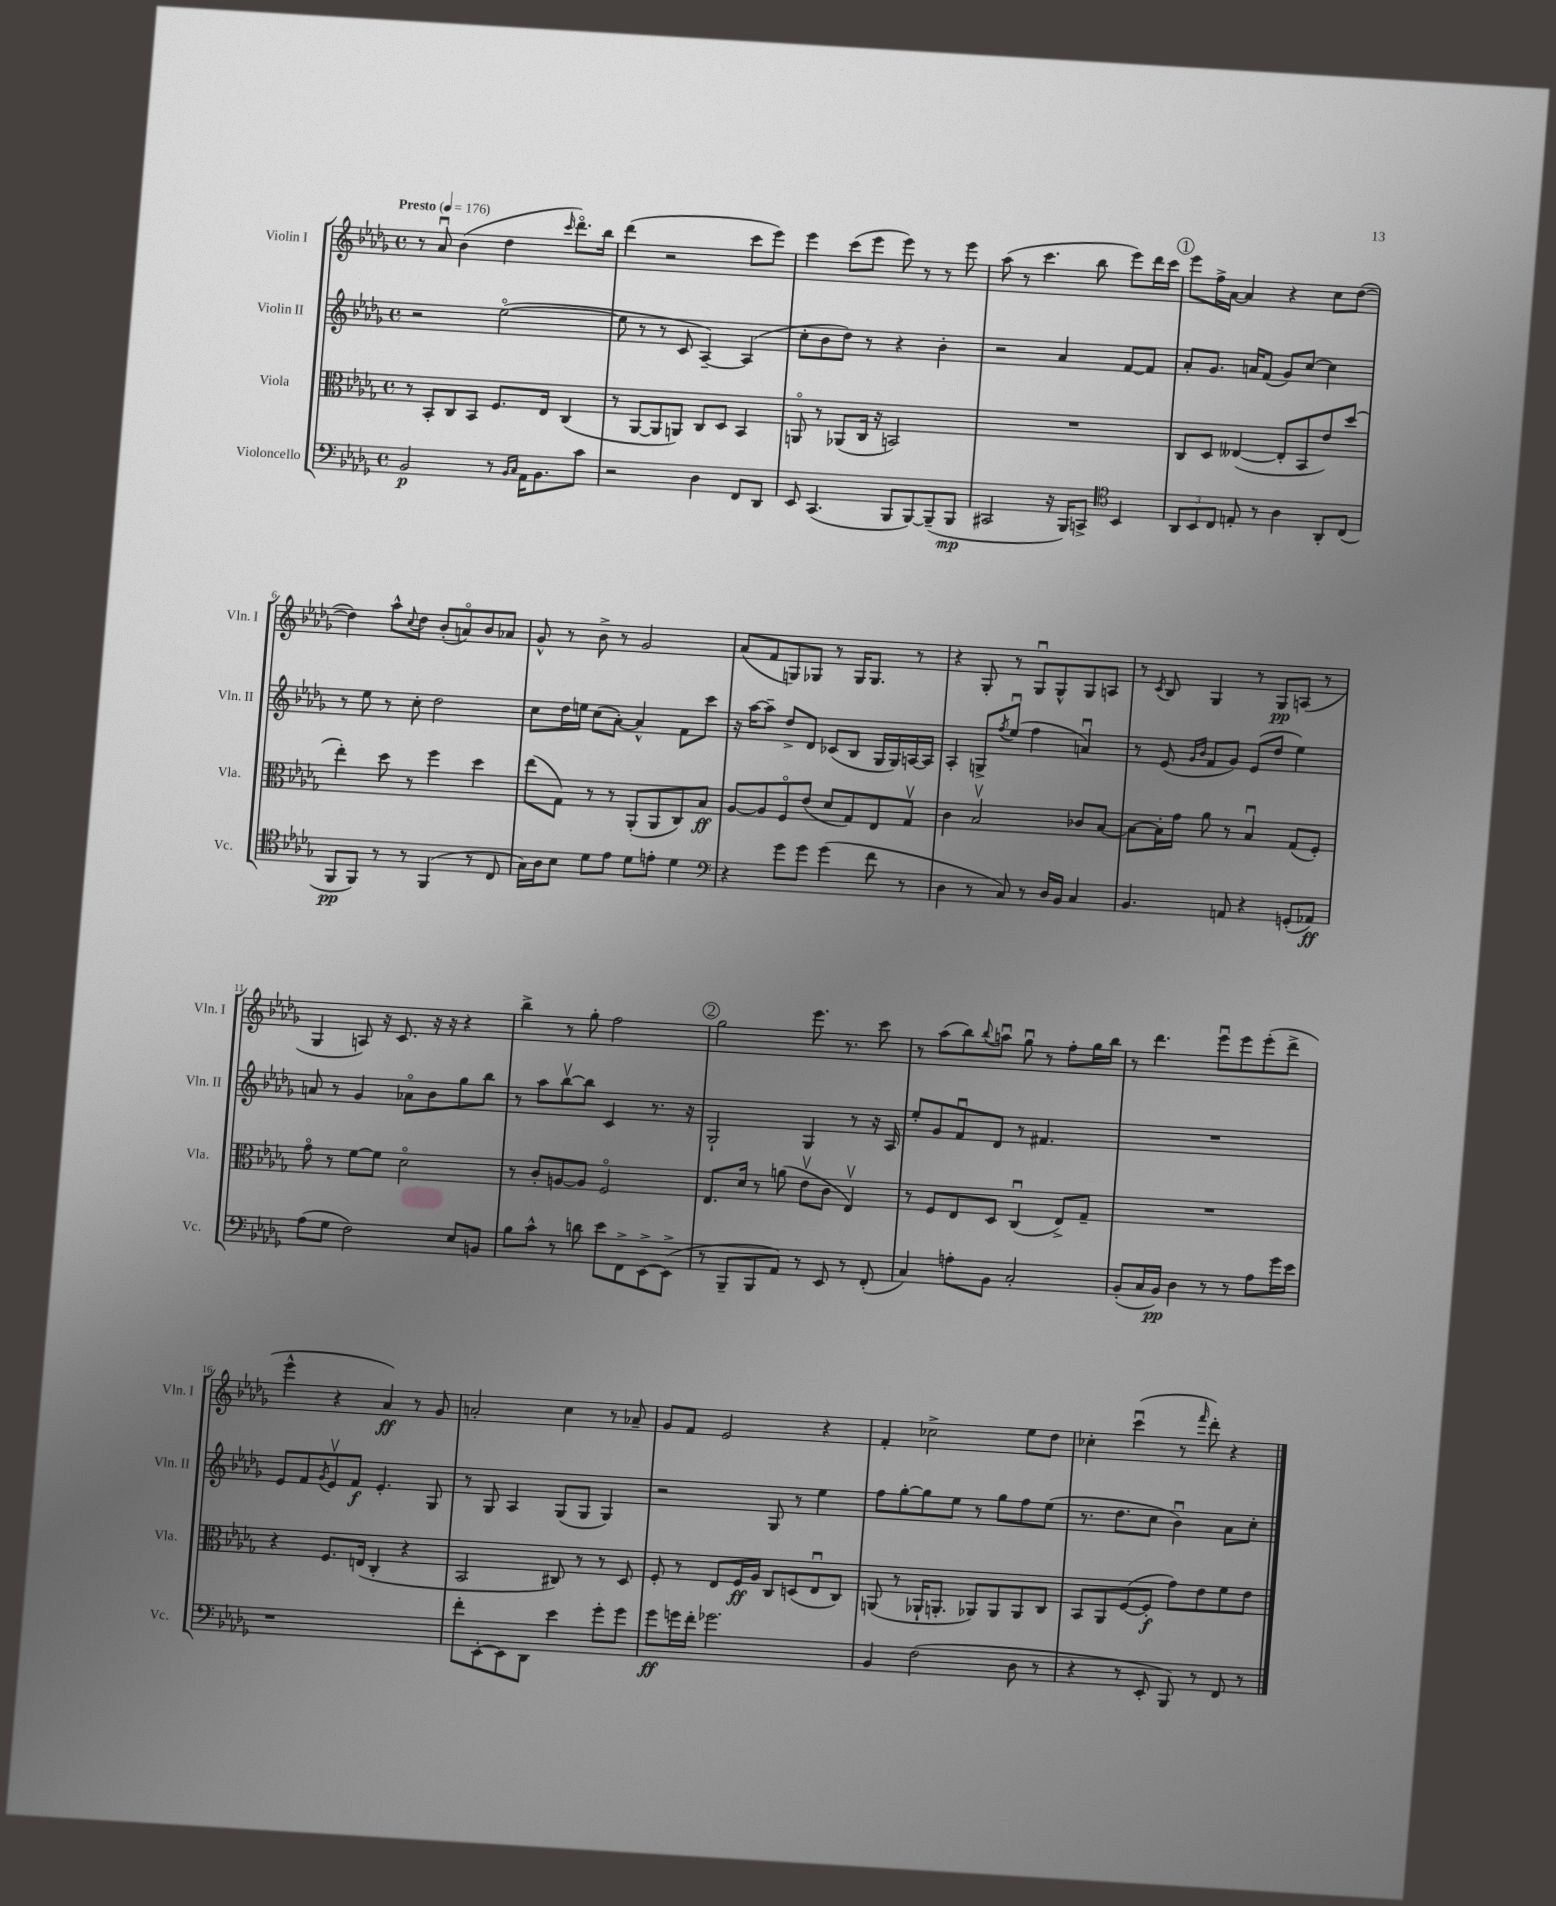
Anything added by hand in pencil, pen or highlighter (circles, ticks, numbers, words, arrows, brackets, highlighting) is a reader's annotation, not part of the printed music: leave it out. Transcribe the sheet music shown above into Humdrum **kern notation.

**kern	**kern	**kern	**kern
*staff4	*staff3	*staff2	*staff1
*clefF4	*clefC3	*clefG2	*clefG2
*k[b-e-a-d-g-]	*k[b-e-a-d-g-]	*k[b-e-a-d-g-]	*k[b-e-a-d-g-]
*M4/4	*M4/4	*M4/4	*M4/4
*met(c)	*met(c)	*met(c)	*met(c)
*MM176	*MM176	*MM176	*MM176
2BB-	8r	2r	8r
.	8BB-'	.	8a-u
.	8C	.	(4b-
.	8BB-	.	.
8r	8.F	([2ee-o	4dd-
16qqBB-	.	.	.
16qqC	.	.	.
16AA-	.	.	.
8.BB-	16E-	.	.
.	.	.	16qqccc
.	(4C	.	8.ddd-o)
8c	.	.	.
.	.	.	16bb-
=	=	=	=
2r	8r	8ee-]	(4ddd-
.	[8AA-	8r	.
.	8AA-]	8r	2r
.	8AA)	8c	.
4D-	8C	[4A-~)	.
.	8D-	.	.
8FF	4BB-	(4A-]	8ccc
8DD-	.	.	8eee-)
=	=	=	=
8EE-	8AAo	8cc'	4eee-
(4.CC	8r	8b-	.
.	(8AA-	8dd-)	(8ccc
.	16C	8r	8eee-
.	16r	.	.
8BBB-	2BB)	4r	8eee-)
[8BBB-)	.	.	8r
(8BBB-~]	.	4b-'	8r
8BBB-	.	.	8eee-
=	=	=	=
2CC#	1r	2r	(8aa-
.	.	.	8r
.	.	.	4.ccc
16r	.	4a-	.
16BBB-)	.	.	.
8CC^	.	.	8bb-
*clefC4	*	*	*
4BB-	.	[8f	8eee-)
.	.	8f]	16ddd-
.	.	.	16ccc
=	=	=	=
12AA-	8C	8a-'	8eee-
12BB-	.	.	.
.	8D-	8.g-	16ff^
12C	.	.	.
.	.	.	[16a-
8E'	([4E--	.	4a-]
.	.	16a	.
8r	.	(8f	.
4A-	8E--']	8g-)	4r
.	8BB-	[8cc	.
8AA-'	8e-)	4cc]	8cc
(8C	(8dd-	.	([8dd-
=	=	=	=
8FF	4ee-')	8r	4dd-])
8FF)	.	8ee-	.
8r	8dd-	8r	8aa-^^
.	.	.	8qqcc
8r	8r	8cc'	8dd-
(4FF	4ff	2dd-	(8b-'
.	.	.	8ao)
8r	4dd-	.	8b-
8C	.	.	8a-
=	=	=	=
16G-)	(8ee-	8cc	8g-^^
16A-	.	.	.
8B-	8G-)	16dd-	8r
.	.	16ee	.
8d-	8r	(8cc	8b-^
8e-	8r	[8a-')	8r
8d-	(8AA-'	4a-^^]	2g-
8e'	8AA-	.	.
4d-	8C)	8f	.
.	8B-	8ccc	.
=	=	=	=
*clefF4	*	*	*
4r	[8A-	16r	(8a-
.	.	[16aa-	.
.	8A-]	8aa-~]	8f
8g-	8Fo	8dd-^	8G)
8g-	(8e-	8d-	8G-
(4g-	8d-	(8c-	8r
.	8G-)	8B-	16G-
.	.	.	8.G-
8f	8E-	16G-	.
.	.	16G-)	.
8r	8G-v	[16A	8r
.	.	16A]	.
=	=	=	=
4D-	4c	4A-'	4r
8r	2B-v	8G^	8G-'
.	.	8qff	.
8C)	.	(8ee-u	8r
8r	.	4ff	8G-u
16D-	.	.	8G-^^
16BB-	.	.	.
4C	8c-	4au)	8G-
.	[8B-	.	8A
=	=	=	=
4.BB-	8B-_	8r	8r
.	.	.	8qc
.	16B-']	(8e-	8B-
.	16g-	.	.
.	.	16qqg-	.
.	.	16qqb-	.
.	8a-	8f	4G-
8AA	8r	8g-)	.
4r	4B-u	(8e-	8r
.	.	8dd-	8G-
(8GG'	(8G-	4ee-)	(8A
8AA-)	8F')	.	8r
=	=	=	=
(8A-	8g-o	8a	4G-
8G-	8r	8r	.
2F)	[8f	4g-	8A)
.	8f]	.	16r
.	.	.	8.c
.	2d-o	8a-o	.
.	.	8b-	16r
.	.	.	16r
8E-	.	8gg-	4r
8BB	.	8bb-	.
=	=	=	=
8B-	8r	8r	4bb-^
8c^^	8c'	8aa-	.
8r	[8A	[8bb-v	8r
8d	8A]	8bb-]	8gg-'
8e-	2Fo	4c	2ff
8FF^	.	.	.
[8EE-^	.	8.r	.
(8EE-^]	.	.	.
.	.	16r	.
=	=	=	=
8r	8.E-	2G-`	2gg-
8BBB-~	.	.	.
.	16d-	.	.
8BBB-	8r	.	.
8AA-)	(8a	.	.
8r	8e-v	4G-	8.eee-
8EE-	8c	.	.
.	.	.	8.r
8r	4E-v)	8r	.
(8FF'	.	16r	8ccc
.	.	16A-	.
=	=	=	=
4C)	8r	8ee-'	8r
.	8F	8g-	(8aa-
8A'	8E-	8fu	8bb-)
.	.	.	8qqbb-
8BB-	8D-	8d-	8aau
2C'	(4Cu	8r	8gg-u
.	.	4.f#	8r
.	8E-^)	.	8ff'
.	8G-~	.	16gg-
.	.	.	16bb-
=	=	=	=
(8BB-'	1r	1r	8r
16C	.	.	4.ddd-
16BB-)	.	.	.
4D-	.	.	.
8r	.	.	8eee-u
8r	.	.	8eee-
8A-	.	.	(8eee-'
16g-	.	.	8ddd-^
16e-	.	.	.
=	=	=	=
1r	4r	8e-	4eee-^^
.	.	8f	.
.	.	8qg-	.
.	8.F	8e-v	4r
.	.	8f	.
.	(16E	.	.
.	4C'	4.e-'	4a-)
.	4r	.	8r
.	.	8G-	8g-
=	=	=	=
8f'	2BB-	8r	2a'
[8EE-'	.	8G-	.
8EE-]	.	4A-	.
8DD-	.	.	.
4e-	8C#)	(8G-	4cc
.	8r	8G-	.
8g-'	8r	4G-)	8r
8g-	8D-	.	8a-~
=	=	=	=
8g-	8F'	2r	8g-
16g	8r	.	8f
16f'	.	.	.
2.g-	8E-	.	2e-
.	16F	.	.
.	16A-	.	.
.	8C	8G-	.
.	(8D	8r	.
.	8E-u	4ee-	4r
.	8C)	.	.
=	=	=	=
4BB-	(8AA	8ff	4f'
.	8r	[8gg-'	.
(2F	16AA-`	8gg-]	2cc-^
.	8.AA'	.	.
.	.	8ee-	.
.	8AA-)	8r	.
.	8AA-	8gg-	.
8D-	8AA-	8ff	8ee-
8r	8C	(8ee-	8dd-
=	=	=	=
4r	8BB-	8.r	4cc-'
.	8AA-	.	.
.	.	8.dd-	.
8r	([8F	.	(4cccu
8EE-'	8F']	8cc	.
8BBB-)	8g-)	4b-u)	8r
.	.	.	16qqfff
8r	8e-	.	8ddd-')
8FF	8f	8a-	4r
8r	8e-	8cc'	.
==	==	==	==
*-	*-	*-	*-
